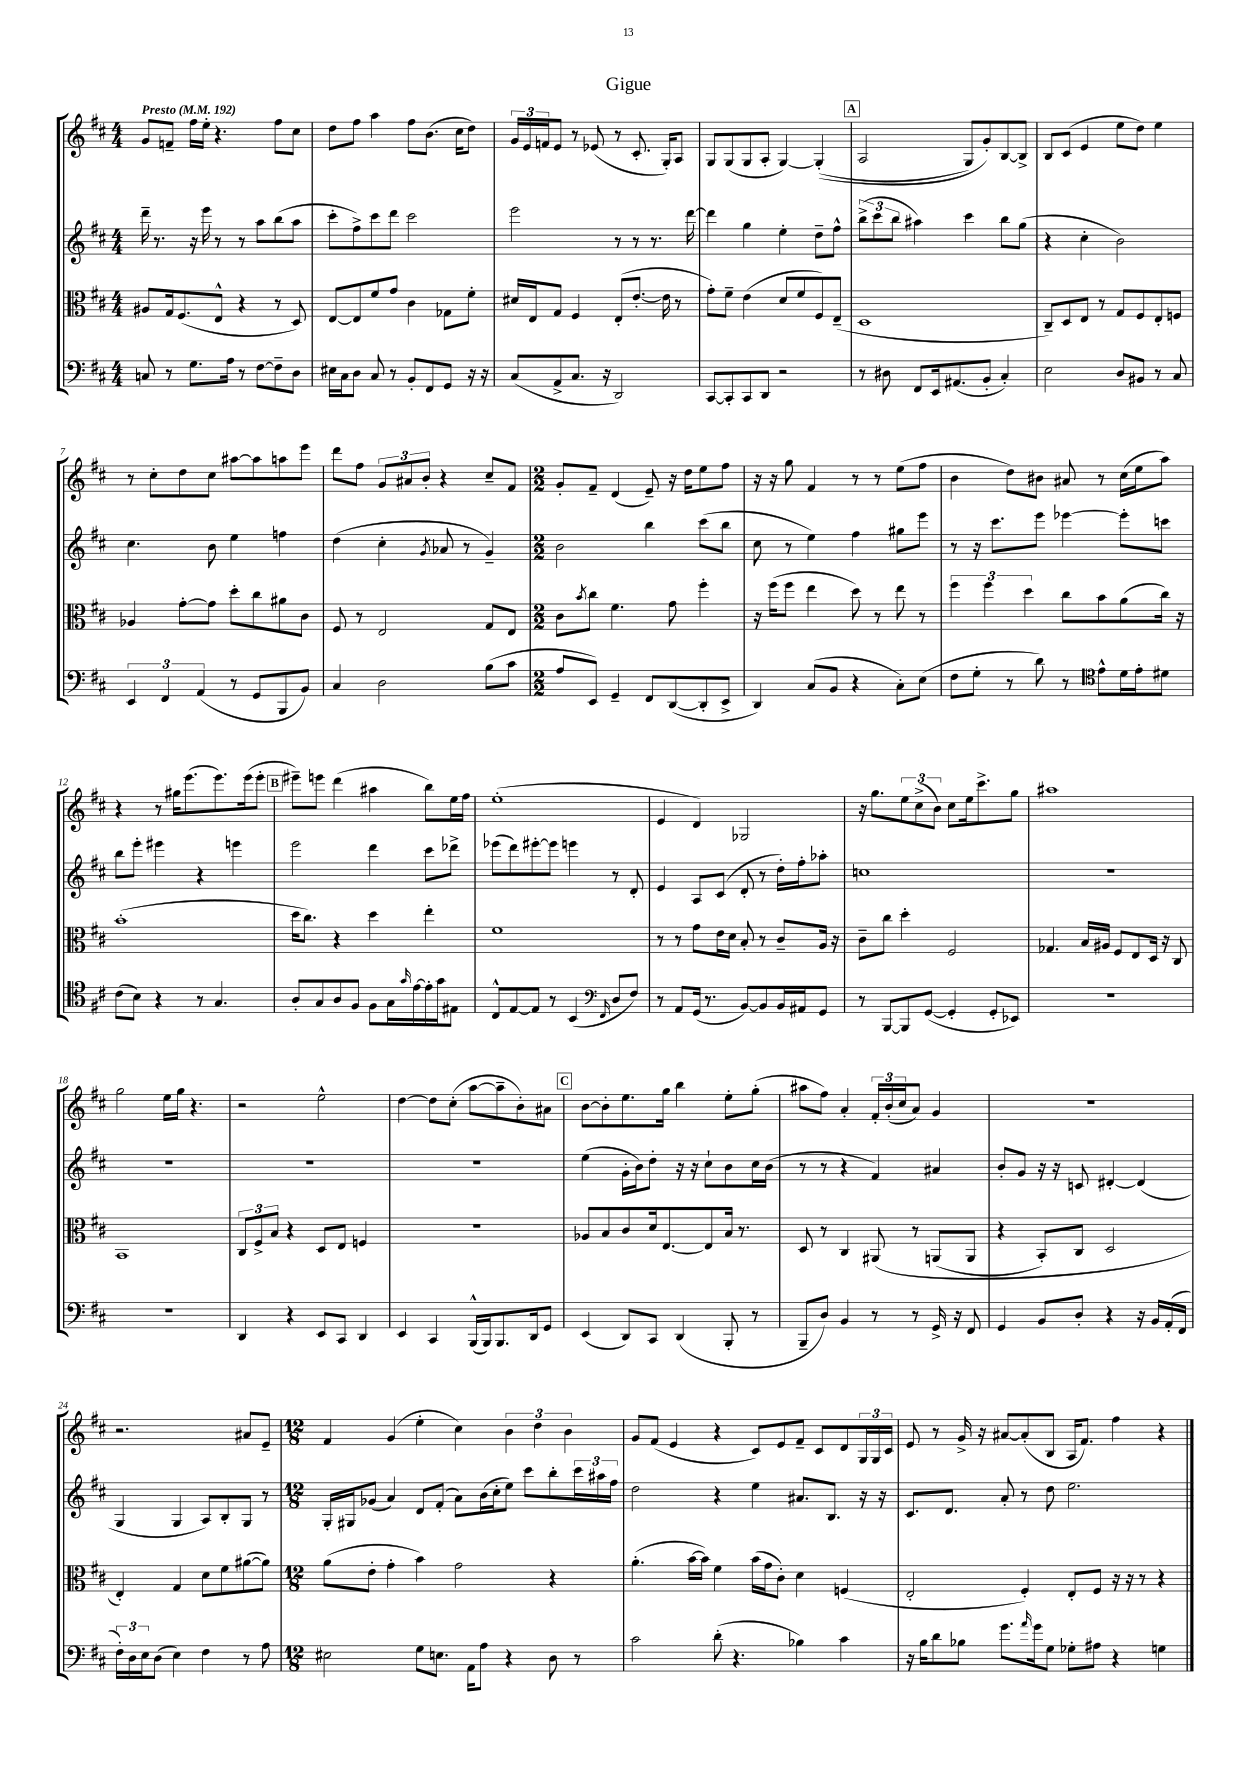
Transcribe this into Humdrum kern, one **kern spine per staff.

**kern	**kern	**kern	**kern
*staff4	*staff3	*staff2	*staff1
*clefF4	*clefC3	*clefG2	*clefG2
*k[f#c#]	*k[f#c#]	*k[f#c#]	*k[f#c#]
*M4/4	*M4/4	*M4/4	*M4/4
*MM192	*MM192	*MM192	*MM192
8C	8A#	16ddd~	8g
.	.	8.r	.
8r	16G	.	8f~
.	(8.F#	.	.
8.G	.	16r	16ff#
.	.	16eee	16ee'
.	8E^^	8r	4.r
16A	.	.	.
8r	4r	8r	.
[8F#	.	8aa	.
8F#~]	8r	(8bb	8ff#
8D	8D)	8aa	8cc#
=	=	=	=
16E#	[8E	8ccc#'	8dd
16C#	.	.	.
8D	8E]	8ff#^)	8ff#
8C#	8f#	8ccc#	4aa
8r	8g	8ddd	.
8BB'	4c#	2ccc#	8ff#
8FF#	.	.	(8.b
8GG	8G-	.	.
.	.	.	16cc#
16r	8f#'	.	8dd)
16r	.	.	.
=	=	=	=
(8C#	16d#	2eee	24g
.	.	.	24e
.	16E	.	.
.	.	.	24f
8AA^	8G	.	8e
8.C#	4F#	.	8r
.	.	.	(8e-
16r	.	.	.
2DD)	(8E'	8r	8r
.	[8.e'	8r	8.c#'
.	.	8.r	.
.	16e]	.	16G')
.	8r	.	8A
.	.	[16ddd	.
=	=	=	=
[8CC#	8g')	4ddd]	8G
8CC#']	8f#~	.	(8G
8CC#	(4e	4gg	8G
8DD	.	.	8A'
2r	8d	4ee'	[4G)
.	8f#	.	.
.	8F#)	8dd~	&((4G']
.	(8E~	8ff#^^	.
=	=	=	=
8r	1D	(12bb^	2A
.	.	12ccc#	.
8D#	.	.	.
.	.	12bb	.
8FF#	.	4aa#)	.
16EE	.	.	.
(8.AA#	.	.	.
.	.	4ccc#	8G)
8BB'	.	.	8g'&)
4C#')	.	8bb	[8B
.	.	(8gg	8B^]
=	=	=	=
2E	8C#~)	4r	8B
.	8D	.	(8c#
.	8E	4cc#'	4e
.	8r	.	.
8D	8G	2b)	8ee
8BB#	8F#	.	8dd)
8r	8E'	.	4ee
8C#	8F	.	.
=	=	=	=
6EE	4A-	4.cc#	8r
.	.	.	8cc#'
6FF#	.	.	.
.	[8g'	.	8dd
(6AA	.	.	.
.	8g]	8b	8cc#
8r	8dd'	4ee	[8aa#
8GG	8cc#	.	8aa#]
8BBB	8a#	4ff	8aa
8BB)	8c#	.	8eee
=	=	=	=
4C#	8F#	(4dd	8ddd
.	8r	.	8ff#
2D	2E	4cc#'	12g
.	.	.	12a#
.	.	.	12b'
.	.	8qg	.
.	.	8a-	4r
.	.	8r	.
(8B	8G	4g~)	8cc#~
8c#	8E	.	8f#
=	=	=	=
*M2/2	*M2/2	*M2/2	*M2/2
8A	8c#	2b	8g'
.	8qb	.	.
8EE)	8cc#	.	8f#~
4GG~	4.f#	.	(4d
8FF#	.	4bb	8e~)
([8DD	8g	.	16r
.	.	.	16dd
8DD']	4ff#'	(8ccc#	8ee
8EE^	.	8bb	8ff#
=	=	=	=
4DD)	16r	8cc#	16r
.	(16ff#	.	16r
.	8ff#	8r	8gg
(8C#	4ee	4ee)	4f#
8BB	.	.	.
4r	8dd)	4ff#	8r
.	8r	.	8r
8C#')	8ee	8gg#	(8ee
(8E	8r	8eee	8ff#
=	=	=	=
8F#	6ff#	8r	4b
8G'	.	16r	.
.	6ff#	.	.
.	.	8.ccc#	.
8r	.	.	8dd)
.	6dd	.	.
8d)	.	8eee	8b#
8r	8cc#	[4eee-	8a#
8e^^	8b	.	8r
16d	(8a	8eee-']	(16cc#
16e'	.	.	16ee
8d#	16cc#)	8ccc	8aa)
.	16r	.	.
=	=	=	=
*clefC4	*	*	*
(8c#	(1b'	8bb	4r
8B)	.	8eee'	.
4r	.	4eee#	8r
.	.	.	16gg#
.	.	.	(8.eee
8r	.	4r	.
4.G	.	.	8.eee)
.	.	4eee	.
.	.	.	(16eee
.	.	.	8eee'
=	=	=	=
8A'	16dd	2eee	8eee#~)
.	8.cc#)	.	.
8G	.	.	8eee
8A	4r	.	(4ddd
8F#	.	.	.
8F#	4dd	4ddd	4aa#
16G	.	.	.
16qqg	.	.	.
[16e	.	.	.
16e']	4ee'	8ccc#	8bb)
16g	.	.	.
8E#	.	8ddd-^	16ee
.	.	.	16ff#
=	=	=	=
8C#^^	1f#	(8eee-	(1ee'
[8E	.	8ddd)	.
8E]	.	[8eee#'	.
8r	.	8eee#]	.
(4BB	.	4eee	.
16qqC#	.	.	.
8D	.	8r	.
8F#)	.	8d'	.
=	=	=	=
*clefF4	*	*	*
8r	8r	4e	4e
8AA	8r	.	.
(16GG	8g	8A	4d)
8.r	.	.	.
.	16e	(8c#	.
.	16d	.	.
[8BB)	8B'	8d'	2G-
8BB]	8r	8r	.
16BB	8c#~	16dd')	.
16AA#	.	16ff#'	.
8GG	16A	8aa-'	.
.	16r	.	.
=	=	=	=
8r	8c#~	1cc	16r
.	.	.	8.gg
[8BBB	8cc#	.	.
8BBB]	4dd'	.	12ee
.	.	.	(12cc#^
([8GG	.	.	.
.	.	.	12b)
4GG']	2F#	.	8cc#
.	.	.	16ee
.	.	.	8.ccc#^
8GG'	.	.	.
8EE-)	.	.	8gg
=	=	=	=
1r	4.G-	1r	1aa#
.	16B	.	.
.	16A#	.	.
.	8F#	.	.
.	8E	.	.
.	16D	.	.
.	16r	.	.
.	8C#	.	.
=	=	=	=
1r	1BB	1r	2gg
.	.	.	16ee
.	.	.	16gg
.	.	.	4.r
=	=	=	=
4DD	12C#	1r	2r
.	12F#^	.	.
.	12B	.	.
4r	4r	.	.
8EE	8D	.	2ee^^
8CC#	8E	.	.
4DD	4F	.	.
=	=	=	=
4EE	1r	1r	[4dd
4CC#	.	.	8dd]
.	.	.	(8cc#'
(16BBB^^	.	.	[8aa
16BBB)	.	.	.
8.BBB	.	.	8aa~]
.	.	.	8b')
16DD	.	.	.
8GG	.	.	8a#
=	=	=	=
(4EE	8A-	(4ee	[8b
.	8B	.	8b']
8DD)	8c#	16g'	8.ee
.	.	16b)	.
8CC#	16d	8dd'	.
.	[8.E	.	16gg
(4DD	.	16r	4bb
.	.	16r	.
.	8E]	8cc#`	.
8BBB'	16B	8b	8ee'
.	8.r	.	.
8r	.	16cc#	(8gg'
.	.	(16b	.
=	=	=	=
8BBB~	8D	8r	8aa#
8D)	8r	8r	8ff#)
4BB	4C#	4r	4a'
8r	&(8AA#	4f#)	24f#'
.	.	.	(24b'
.	.	.	24cc#
8r	8r	.	8a)
16GG^	(8AA	4a#	4g
16r	.	.	.
8FF#	8AA	.	.
=	=	=	=
4GG	4r	8b'	1r
.	.	8g	.
8BB	8BB')	16r	.
.	.	16r	.
8D'	8C#	8c	.
4r	2D	[4d#'	.
16r	.	(4d#]	.
16BB	.	.	.
(16AA'	.	.	.
16FF#	.	.	.
=	=	=	=
24F#')	4E'&)	4G	2.r
24D	.	.	.
24E	.	.	.
(8D	.	.	.
4E)	4G	4G	.
4F#	8d	8A)	.
.	8f#	8B'	.
8r	([8a#	8G	8a#
8A	8a#])	8r	8e~
=	=	=	=
*M12/8	*M12/8	*M12/8	*M12/8
2E#	(8a	16G'	4f#
.	.	16G#	.
.	8e'	(8g-	.
.	4g'	4a)	(4g
8G	4b)	8d	4ee'
8.E	.	(8f#'	.
.	2g	8a)	4cc#)
16AA	.	.	.
8A	.	(16b	.
.	.	16cc#'	.
4r	.	8ee)	6b
.	.	8ccc#	.
.	.	.	6dd
8D	4r	8bb'	.
.	.	.	6b
8r	.	24ccc#	.
.	.	24aa#	.
.	.	24ff#	.
=	=	=	=
2c#	(4.a'	2dd	8g
.	.	.	(8f#
.	.	.	4e
.	[16b	.	.
.	16b])	.	.
(8d'	4f#	4r	4r
4.r	.	.	.
.	(16b	4ee	8c#)
.	16g	.	.
.	8c#')	.	8e
4B-)	4d	8.a#	8f#~
.	.	.	8c#
.	.	8.B	.
4c#	(4F	.	8d
.	.	16r	24G
.	.	.	24G
.	.	16r	.
.	.	.	24c#
=	=	=	=
16r	2E'	8.c#	8e
16B	.	.	.
8d	.	.	8r
.	.	8.d	.
8B-	.	.	16g^
.	.	.	16r
8.g	.	8a'	[8a#
.	4F#')	8r	(8a#']
16qqa	.	.	.
16g	.	.	.
8G	.	8dd	8B
8G-'	8E'	2.ee	16A
.	.	.	8.f#)
8A#	8F#	.	.
4r	16r	.	4ff#
.	16r	.	.
.	8r	.	.
4G	4r	.	4r
==	==	==	==
*-	*-	*-	*-
